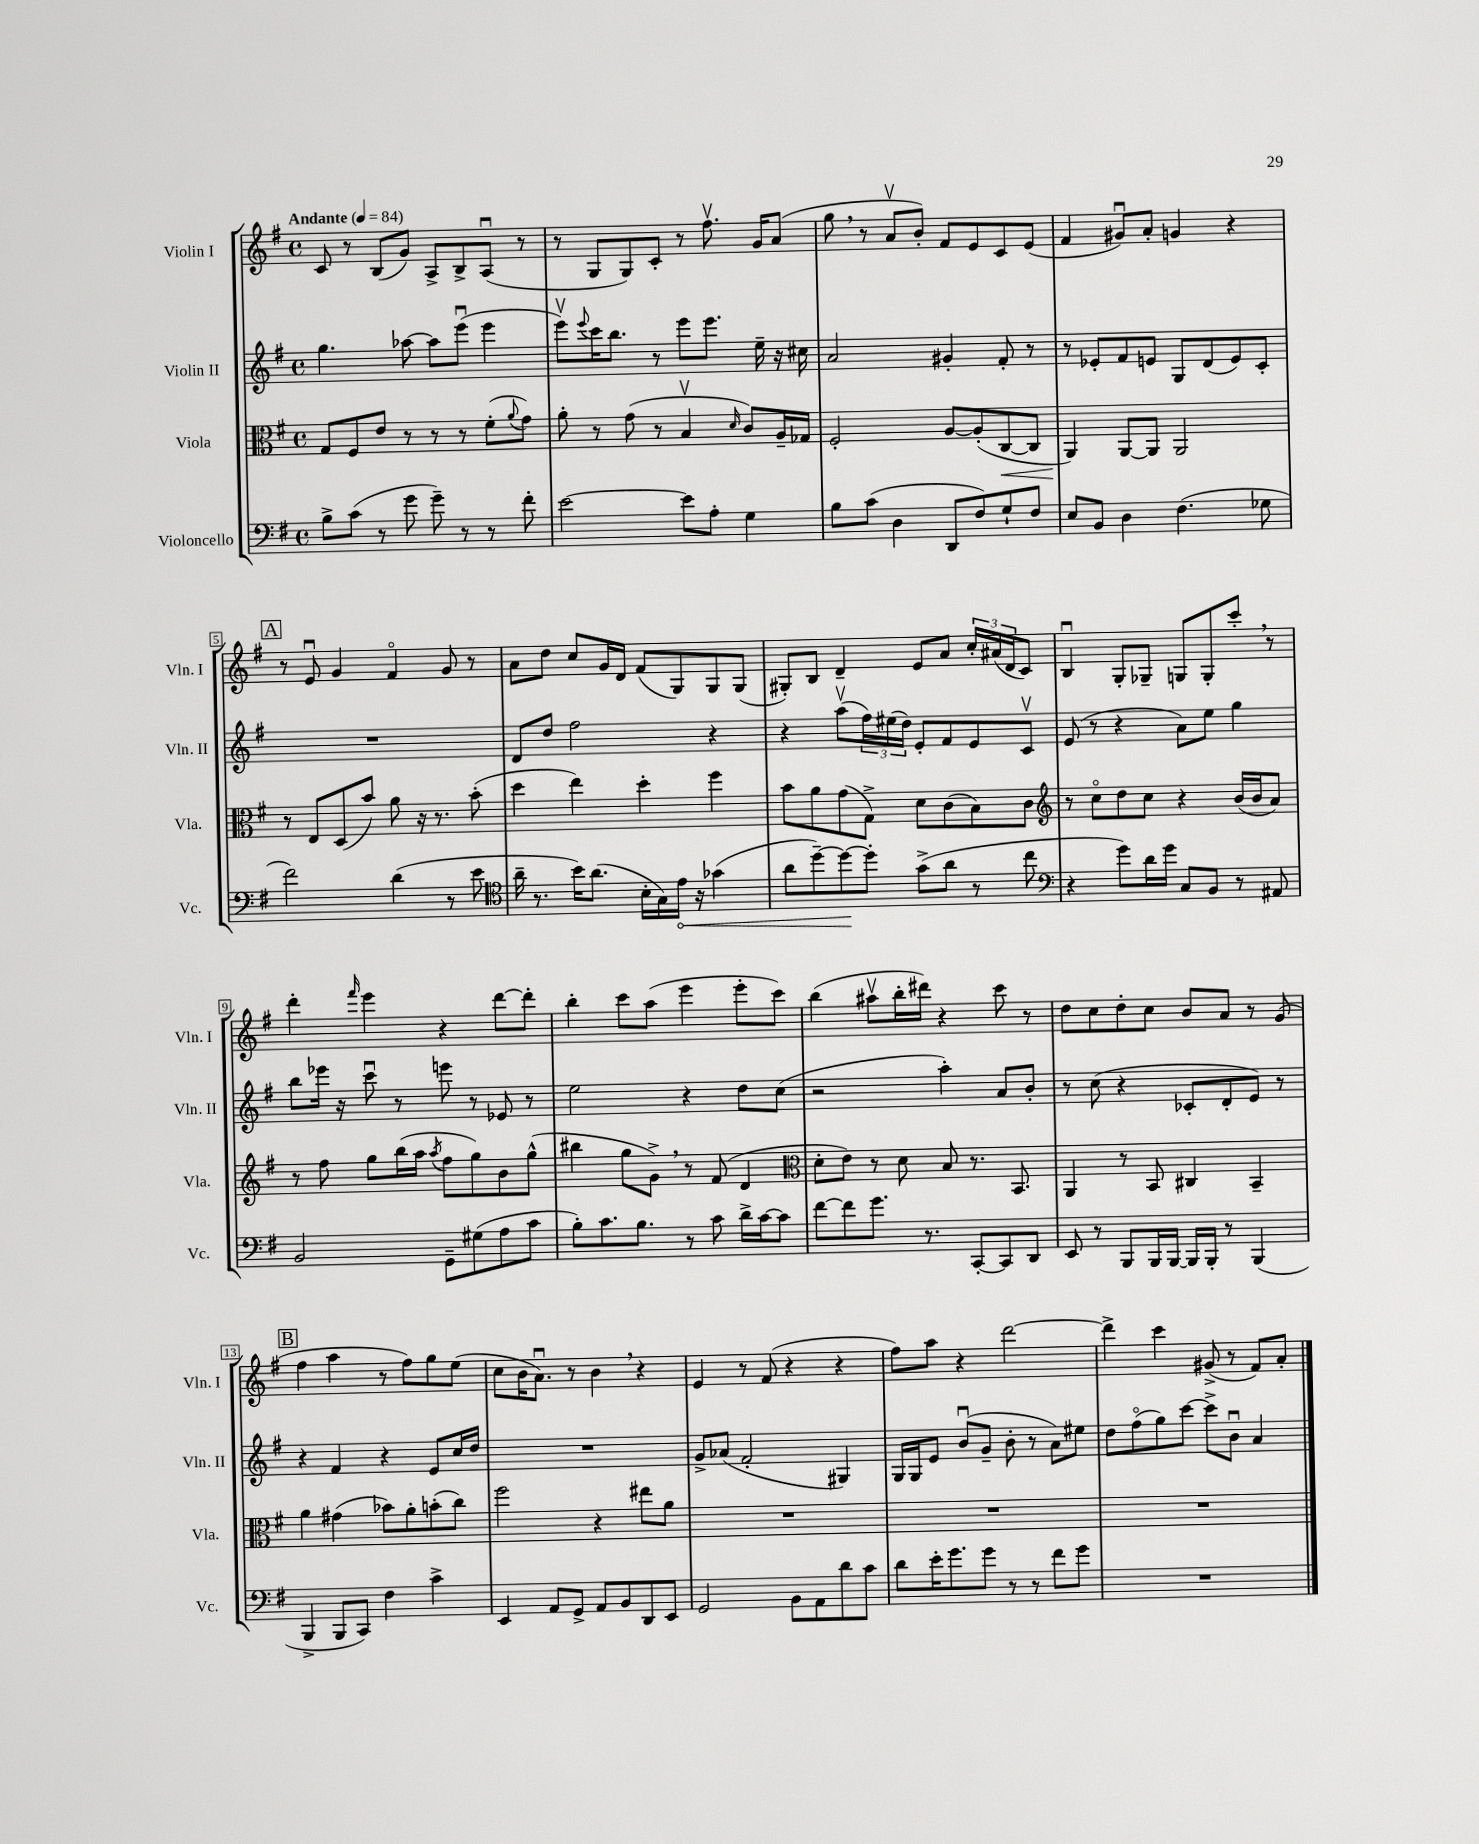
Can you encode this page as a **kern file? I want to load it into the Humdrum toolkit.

**kern	**dynam	**kern	**dynam	**kern	**kern
*part4	*part4	*part3	*part3	*part2	*part1
*staff4	*staff4	*staff3	*staff3	*staff2	*staff1
*I"Violoncello	*	*I"Viola	*	*I"Violin II	*I"Violin I
*I'Vc.	*	*I'Vla.	*	*I'Vln. II	*I'Vln. I
*clefF4	*	*clefC3	*	*clefG2	*clefG2
*k[f#]	*	*k[f#]	*	*k[f#]	*k[f#]
*M4/4	*	*M4/4	*	*M4/4	*M4/4
*met(c)	*	*met(c)	*	*met(c)	*met(c)
*MM84	*	*MM84	*	*MM84	*MM84
=1	=1	=1	=1	=1	=1
!	!	!	!	!	!LO:TX:a:B:t=Andante
8B^\L	.	8G/L	.	4.gg\	8c/
(8c\J	.	8F#/	.	.	8r
8r	.	8e/J	.	.	(8B/L
8g\	.	8r	.	[8aa-X\	8g/J)
8g~\)	.	8r	.	8aa-\L]	8A^/L
8r	.	8r	.	(8eeeu\J	8B^/
8r	.	(8f#'\L	.	4eee\	(8Au/J
.	.	8qqa/	.	.	.
8f#'\	.	8g\J)	.	.	8r
=2	=2	=2	=2	=2	=2
[2e\	.	8a'\	.	8eeev\L)	8r
.	.	.	.	8qqeee/	.
.	.	8r	.	16ccc\K	8G/L
.	.	.	.	8.bb\J	.
.	.	(8g\	.	.	8G/)
.	.	8r	.	8r	8c'/J
8e\L]	.	4Bv/	.	8eee\L	8r
8A'\J	.	.	.	8.eee\J	8.ff#v\
.	.	16qqd/	.	.	.
4G\	.	8c/L)	.	.	.
.	.	.	.	16ee~\	16g/KL
.	.	16A~/L	.	16r	(8a/J
.	.	16G-X/JJ	.	16cc#X\	.
=3	=3	=3	=3	=3	=3
8B\L	.	2F#'/	.	2a/	8gg,\
(8c\J	.	.	.	.	8r
4D\	.	.	.	.	8av/L
.	.	.	.	.	8b'/J)
8DD/L	.	[8A/L	.	4g#X'/	8f#/L
8F#/)	.	(8A'/]	.	.	8e/
!	!	!	!LO:HP:b	!	!
8G`/	.	[8C/	<	8f#'/	8c/
8F#/J	.	8C/J]	.	8r	(8e/J
=4	=4	=4	=4	=4	=4
8E/L	.	4AA/)	.	8r	4f#/
8BB/J	.	.	.	8e-X'/L	.
4D\	.	[8AA/L	[	8f#/	8g#Xu/L)
.	.	8AA/J]	.	8en/J	8a'/J
(4.F#\	.	2AA/	.	8G/L	4gn/
.	.	.	.	(8d/	.
.	.	.	.	8e/)	4r
8G-X\	.	.	.	8c'/J	.
!!LO:LB:g=z
!!LO:REH:place=s1:t=A
=5	=5	=5	=5	=5	=5
2f#\)	.	8r	.	1r	8r
.	.	8E/L	.	.	8eu/
.	.	(8D/	.	.	4g/
.	.	8b/J)	.	.	.
(4d\	.	8a\	.	.	4f#/
.	.	16r	.	.	.
.	.	8.r	.	.	.
8r	.	.	.	.	8g/
8e\	.	(8b'\	.	.	8r
=6	=6	=6	=6	=6	=6
*clefC4	*	*	*	*	*
16a~\	.	4dd\	.	8d/L	8a\L
8.r	.	.	.	.	.
.	.	.	.	8dd/J	8dd\J
16b\KL)	.	4ee\)	.	2ff#\	8cc/L
(8.a\J	.	.	.	.	.
.	.	.	.	.	16g/L
.	.	.	.	.	16d/JJ
16B'\LL	.	4dd'\	.	.	(8f#/L
16G\)	.	.	.	.	.
!	!LO:HP:b	!	!	!	!
16e\JJ	<	.	.	.	8G/)
16r	.	.	.	.	.
(4g-X\	.	4ff#\	.	4r	8G/
.	.	.	.	.	(8G/J
=7	=7	=7	=7	=7	=7
8a\L	.	8b\L	.	4r	8G#X'/L)
[8dd~\)	.	8a\	.	.	8B/J
8dd\_	.	(8g\	.	(8aav\L	4d~/
8dd'\J]	[	8G^\J)	.	24ff#\L)	.
.	.	.	.	(24ee#X\	.
.	.	.	.	24dd\JJ)	.
(8g^\L	.	8d\L	.	8e'/L	8e/L
8a\J	.	(8c\	.	8f#/	8a/J
8r	.	8B\)	.	8e/	24cc'/LL
.	.	.	.	.	(24a#X/
.	.	.	.	.	24d/J
8cc\	.	8c\J	.	8cv/J	8c/J)
=8	=8	=8	=8	=8	=8
*clefF4	*	*clefG2	*	*	*
4r	.	8r	.	(8e/	4Bu/
.	.	8cc\L	.	8r	.
8g\L)	.	8dd\	.	4r	8G'/L
16d\L	.	8cc\J	.	.	8G-X~/J
16g\JJ	.	.	.	.	.
8C/L	.	4r	.	8a\L)	8Gn/L
8BB/J	.	.	.	8ee\J	8G'/
8r	.	(16b/LL	.	4gg\	8ccc',/J
.	.	16b/J	.	.	.
8AA#X/	.	8a/J)	.	.	8r
!!LO:LB:g=z
=9	=9	=9	=9	=9	=9
2BB/	.	8r	.	8bb\L	4ddd'\
.	.	8ff#\	.	16eee-X\Jk	.
.	.	.	.	16r	.
.	.	.	.	.	16qqfff#/
.	.	8gg\L	.	8cccu\	4eee\
.	.	(16bb\L	.	8r	.
.	.	16aa\JJ	.	.	.
.	.	8qaa/	.	.	.
8GG~\L	.	8ff#\L	.	8eeen\	4r
(8G#X\	.	8gg\)	.	8r	.
8A\	.	8b\	.	8e-X/	[8ddd\L
8c\J	.	(8gg^^\J	.	8r	8ddd'\J]
=10	=10	=10	=10	=10	=10
8B'\L)	.	4bb#X\	.	2ee\	4bb'\
8.c\	.	.	.	.	.
.	.	8gg\L	.	.	8ccc\L
8.B\J	.	.	.	.	.
.	.	8g^,\J)	.	.	(8aa\J
8r	.	8r	.	4r	4eee\
8c\	.	(8f#/	.	.	.
16d^\LL	.	4d/	.	8dd\L	8eee'\L
[16c\J	.	.	.	.	.
8c\J]	.	.	.	(8cc\J	8ccc\J)
=11	=11	=11	=11	=11	=11
*	*	*clefC3	*	*	*
[8f#\L	.	8d'\L	.	2r	(4bb\
8f#\]	.	8e\J)	.	.	.
8.g\J	.	8r	.	.	8aa#Xv\L
.	.	8d\	.	.	16bb'\L
8.r	.	.	.	.	16ddd#X\JJ)
.	.	8B/	.	4aa'\)	4r
[8CC'/L	.	8.r	.	.	.
8CC/]	.	.	.	8a/L	8ccc\
.	.	8.BB/	.	.	.
8DD/J	.	.	.	8b'/J	8r
=12	=12	=12	=12	=12	=12
8EE/	.	4AA/	.	8r	8dd\L
8r	.	.	.	(8cc\	8cc\
8BBB/L	.	8r	.	4r	8dd'\
16BBB/L	.	8BB/	.	.	8cc\J
[16BBB/JJ	.	.	.	.	.
16BBB/LL]	.	4C#X/	.	8c-X'/L	8b/L
16BBB'/JJ	.	.	.	.	.
8r	.	.	.	8d'/	8a/J
(4BBB/	.	4BB~/	.	8e/J)	8r
.	.	.	.	8r	(8g/
!!LO:LB:g=z
!!LO:REH:place=s1:t=B
=13	=13	=13	=13	=13	=13
4BBB^/	.	4a\	.	4r	4ff#\
8BBB/L	.	(4g#X\	.	4f#/	4aa\
8CC/J)	.	.	.	.	.
4F#\	.	8b-X\L)	.	4r	8r
.	.	8a'\	.	.	8ff#\L)
4c^\	.	(8bn'\	.	8e/L	8gg\
.	.	8cc\J)	.	16cc/L	(8ee\J
.	.	.	.	16dd/JJ	.
=14	=14	=14	=14	=14	=14
4EE/	.	2ff#\	.	1r	8cc\L
.	.	.	.	.	16b\K
.	.	.	.	.	8.au\J)
8AA/L	.	.	.	.	.
8GG^/J	.	.	.	.	8r
8AA/L	.	4r	.	.	4b,\
8BB/	.	.	.	.	.
8DD/	.	8ee#X\L	.	.	4r
8EE/J	.	8a\J	.	.	.
=15	=15	=15	=15	=15	=15
2GG/	.	1r	.	8g^/L	4e/
.	.	.	.	(8a-X/J	.
.	.	.	.	2f#'/	8r
.	.	.	.	.	(8f#/
8BB\L	.	.	.	.	4r
8AA\	.	.	.	.	.
8d\	.	.	.	4G#X/)	4r
8c\J	.	.	.	.	.
=16	=16	=16	=16	=16	=16
8d\L	.	1r	.	16G/LL	8ff#\L)
.	.	.	.	16G/J	.
16e'\K	.	.	.	8e/J	8aa\J
8.g\	.	.	.	.	.
.	.	.	.	(8bu/L	4r
8g\J	.	.	.	8g~/J	.
8r	.	.	.	8b'\	[2ddd\
8r	.	.	.	8r	.
8f#\L	.	.	.	8a\L)	.
8g\J	.	.	.	8ee#X\J	.
=17	=17	=17	=17	=17	=17
1r	.	1r	.	8dd\L	4ddd^\]
.	.	.	.	(8ff#\	.
.	.	.	.	8gg\)	4ccc\
.	.	.	.	[8ccc\J	.
.	.	.	.	8ccc^\L]	(8g#X^/
.	.	.	.	8bu\J	8r
.	.	.	.	4a/	8f#/L)
.	.	.	.	.	8a'/J
==	==	==	==	==	==
*-	*-	*-	*-	*-	*-
